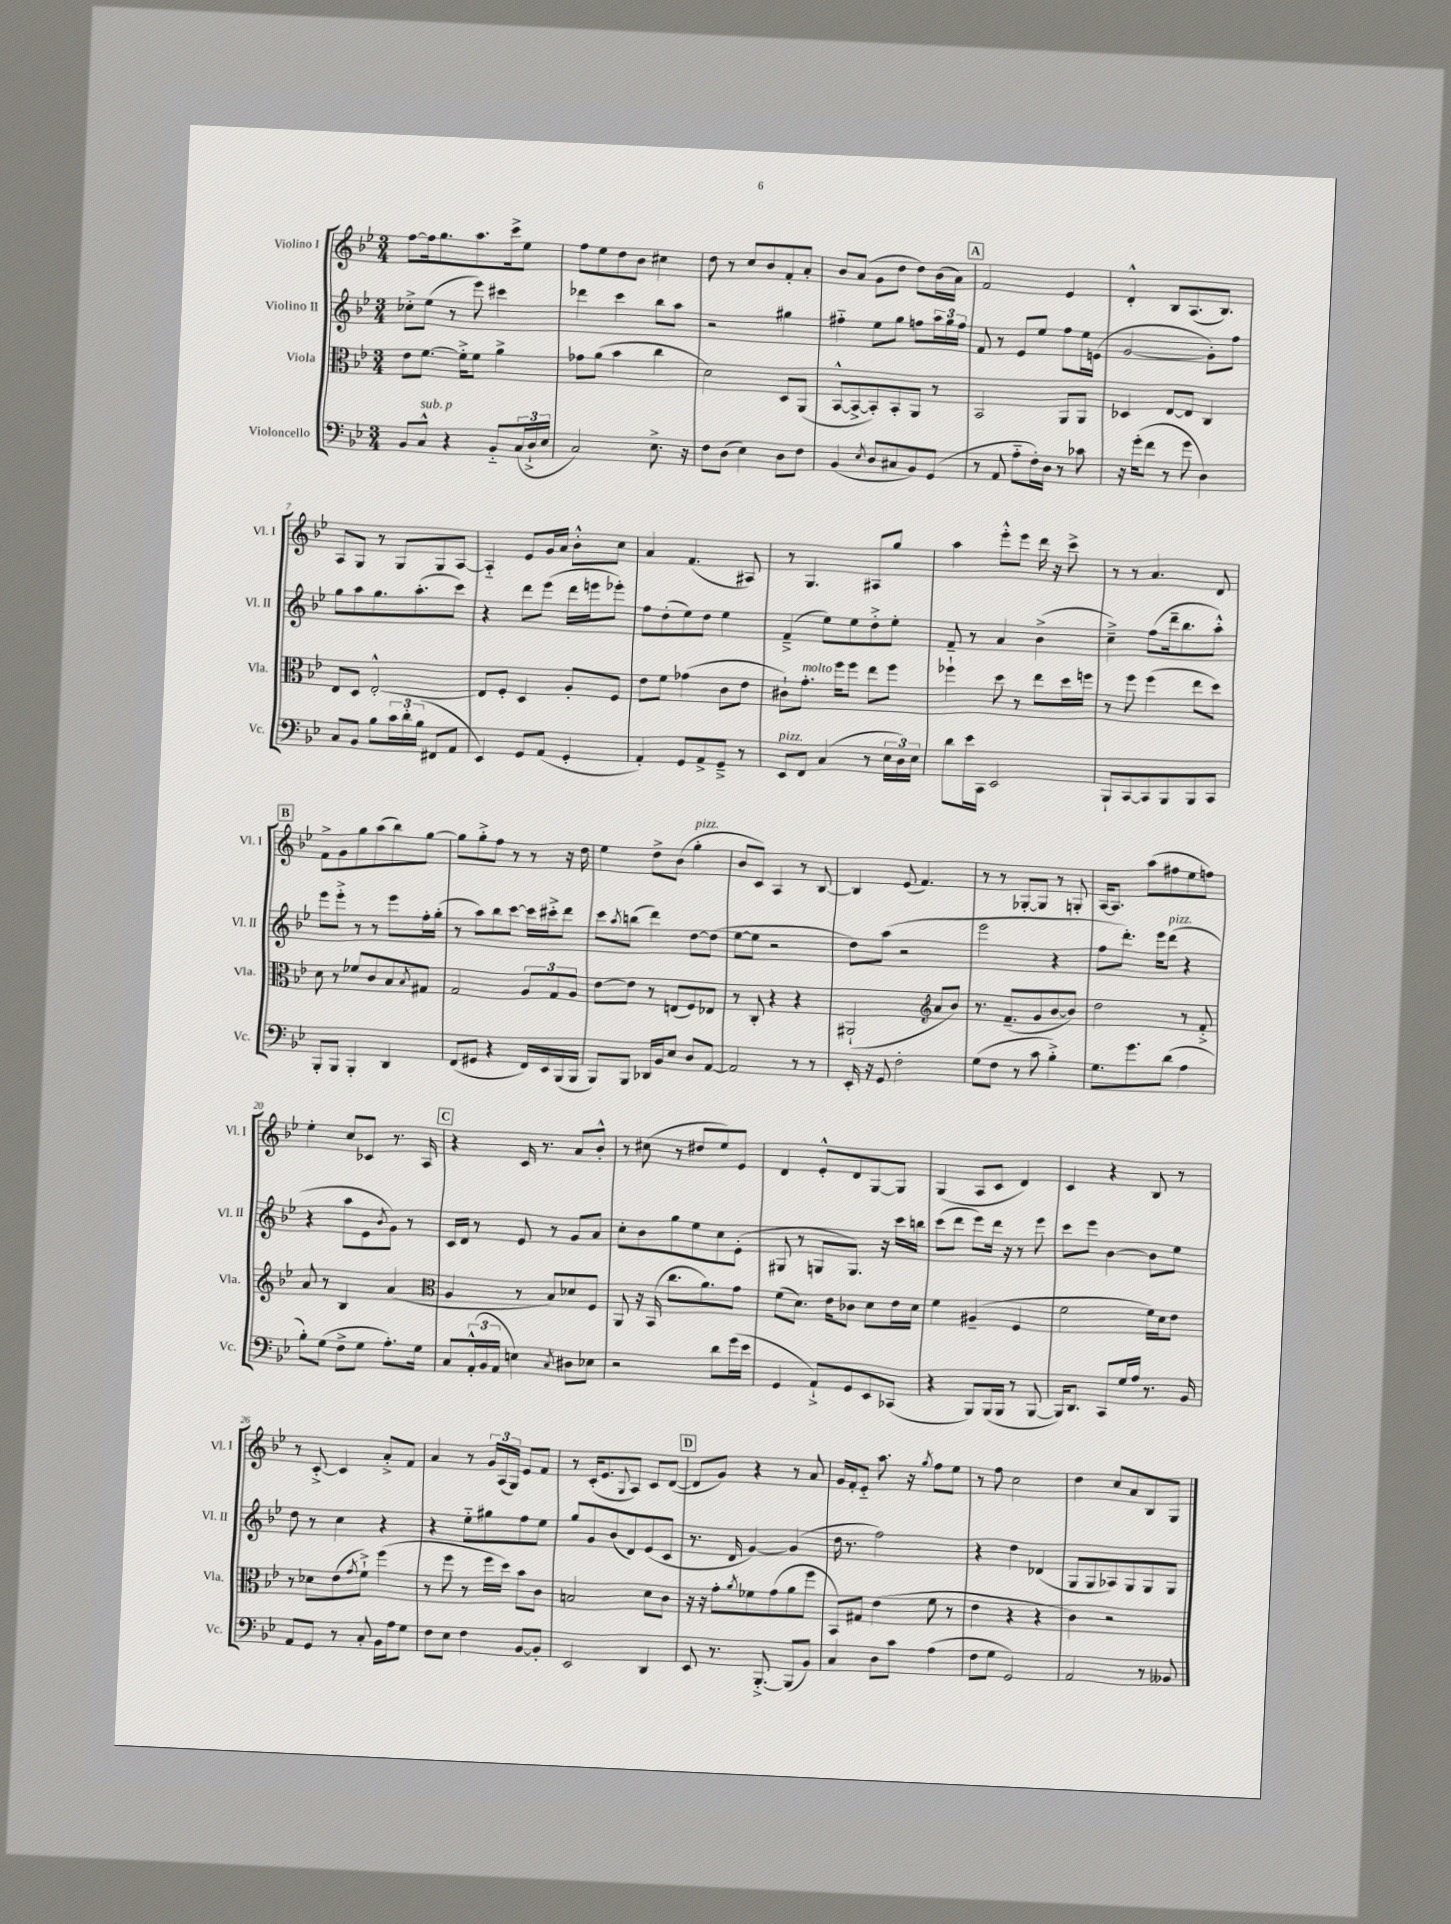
<<
\new StaffGroup <<
\new Staff = "s0" \with { instrumentName = "Violino I" shortInstrumentName = "Vl. I" } {
    \clef treble \key bes \major \numericTimeSignature \time 3/4
    f''8~ f''16 g''8. a''8. c'''16-> ees''8 |
    f''8 ees''8 d''8 bes'8 cis''4 |
    d''8 r8 c''8 bes'8 f'8-. a'8-. |
    bes'8 a'8( g'8 d''8 d''8) bes'16( a'16) |
    \mark \markup { \box "A" } f'2 ees'4 |
    d'4-.-^ bes8 a8.( bes8.) |
    a8 g8 r8 g8 g8 a8~ |
    a4-_ ees'8 g'16 a'16 bes'8-.-^ c''8 |
    a'4 f'4.( ais8) |
    r8 g4. ais8 g''8 |
    a''4 ees'''8-.-^ ees'''8 d'''16 r16 c'''8-> |
    r8 r8 a'4. d'8 |
    \mark \markup { \box "B" } f'8-> g'8 g''8 a''8( bes''8) g''8~ |
    g''8 g''8-.-> f''8 r8 r8 r16 d''16 |
    ees''4 d''8-> bes'8( g''4-.^\markup { \italic "pizz." } |
    bes'8 c'8) a4 r8 bes8~ |
    bes4 ees'8( f'4.) |
    r8 r8 ges8~-. ges8 r8 g8-. |
    a16~ a8. a''8( fis''8 ees''8 f''8) |
    ees''4-. c''8 ces'8 r8. a16 |
    \mark \markup { \box "C" } r4 c'16 r8. a'8 bes'8-.-^ |
    r8 cis''8( r8 dis''8 ees''8) ees'8 |
    d'4 ees'8-.-^ d'8 g8~ g8 |
    g4( a8 c'8 d'4) |
    c'4 r4 bes8 r8 |
    r8 c'8~-.-> c'4 a'8-.-> f'8 |
    a'4 r8 \tuplet 3/2 { g'16 a16( g16) } ees'8 f'8 |
    r8 c'16-.( ees'8. \appoggiatura { g8 } a8) c'8 d'8~( |
    \mark \markup { \box "D" } d'8 g'8) r4 r8 a'8 |
    g'16 f'16-. ees'8-_ a''8. r16 \acciaccatura { g''8 } f''8 ees''8 |
    r8 f''8 c''2 |
    d''4 c''8 a'8 bes8 g8 \bar "|." |
}
\new Staff = "s1" \with { instrumentName = "Violino II" shortInstrumentName = "Vl. II" } {
    \clef treble \key bes \major \numericTimeSignature \time 3/4
    ces''8-.-> ees''8( r8 ees'''8) cis'''4 |
    des'''4 c'''4 bes''8 a''8 |
    r2 gis''4 |
    fis''4-_ ees''8 g''8 f''8 \tuplet 3/2 { a''16 g''16 f''16 } |
    \mark \markup { \box "A" } f'8 r8 ees'8 ees''8 f''8 ees''16 e'16( |
    g'2~ g'8-.) f''8 |
    g''8 a''8 g''8. a''8.-.( c'''8) |
    r4 d'''8 ees'''8( d'''16 e'''16 ees'''8-.) |
    f''8 d''8-.( ees''8) d''8 ees''4 |
    f'4--->( ees''8) ees''8 d''8-.-> ees''8-. |
    f'8-- r8 a'4 bes'4->( |
    c''4--->) f''8( d'''16-- bes''8. a''8-.-^) |
    \mark \markup { \box "B" } ees'''8 ees'''8-.-> r8 r8 ees'''8 f''16-. g''16-.( |
    r8 a''8) bes''8 c'''8~ c'''16 cis'''16-.-> d'''8 |
    c'''8 \acciaccatura { a''8 } b''8( d'''4) d''8~ d''8( |
    ees''8~ ees''8 r2 |
    d''8) a''8( r2 |
    ees'''2 r4 |
    f''8 d'''8.-.) ees'''16 d'''8^\markup { \italic "pizz." }( r4 |
    r4 a''8 ees'8 \acciaccatura { bes'8 } g'8) r8 |
    \mark \markup { \box "C" } c'16 d'16 r8 ees'8 r8 g'8 a'8 |
    c''8-. bes'8 g''8 ees''8 c''8 ees'8-.( |
    gis8 r8 g8 g8.) r16 c'''16 b''16 |
    c'''8( d'''8 ees'''8) d'''16 r16 r8 ees'''8 |
    c'''8 ees'''8 bes'4~ bes'8 ees''8 |
    d''8 r8 c''4 r4 |
    r4 ees''8-_ gis''8 f''8 ees''8 |
    g''8 g'8 bes'8( d'8) ees'8( c'8 |
    \mark \markup { \box "D" } r8. d'16 g'4~) g'4( |
    d''16 r8. f''2) |
    r4 d''4 des'4( |
    g8 g8 aes8) g8 g8 g8 \bar "|." |
}
\new Staff = "s2" \with { instrumentName = "Viola" shortInstrumentName = "Vla." } {
    \clef alto \key bes \major \numericTimeSignature \time 3/4
    ees'8 f'8.~ f'16-.-> f'8 a'4-> |
    ges'8 a'8( bes'4 c''4 |
    d'2) d8 a,8( |
    bes,8~-^ bes,8~-> bes,8-.) bes,8-. a,8 r8 |
    \mark \markup { \box "A" } bes,2 a,8 a,8 |
    des4 ees8~ ees8 c4 |
    ees8 d8 ees2~-.-^ |
    ees8 f8-. d4 a8-. f8 |
    ees'8 f'8 ges'4( c'8 ees'8 |
    cis'8-!) g'8.-.^\markup { \italic "molto" } f''16 f''8 ees''8 f''8 |
    fes''4-! d''8 r8 ees''8 d''16 f''16 |
    r8 f''8 f''4( ees''8 d''8) |
    \mark \markup { \box "B" } d'8 r8 fes'8 c'8 bes8 \acciaccatura { bes8 } gis8 |
    g2 \tuplet 3/2 { a8 g8 a8 } |
    ees'8~ ees'8 r8 e8( f8) ees8 |
    r8 c8-. r4 r4 |
    ais,2-!( \clef treble a'8 bes'8) |
    r8. f'8.--( g'8 bes'8~ bes'8) |
    d''2 r8 f'8-.-> |
    a'8 r8 bes4 a'4( |
    \mark \markup { \box "C" } \clef alto a4 r8 bes8) des'8 f8 |
    a,8 r16 bes,16( c''8. a'8.) g'8 |
    f'8( d'8.) ees'16 ces'8 d'8 ees'16 d'16 |
    f'4 ais4--( f4 |
    f'2 f'16) d'16 ees'8 |
    r8 des'8 ees'8( \acciaccatura { g'8 } f'8-!->) f''4( |
    r8 f''8 r8 f''16 d''16) bes'8 c'8 |
    b2 d'8 c'8 |
    \mark \markup { \box "D" } r16 r16 g'8-. \acciaccatura { a'8 } fes'8 g'8( a'8 f''8 |
    bes,8) gis8 ees'4( f'8 r8 |
    ees'4 r4 r4 |
    c'4) r2 \bar "|." |
}
\new Staff = "s3" \with { instrumentName = "Violoncello" shortInstrumentName = "Vc." } {
    \clef bass \key bes \major \numericTimeSignature \time 3/4
    bes,8 c8-^^\markup { \italic "sub. p" } r4 bes,8-_ \tuplet 3/2 { c16( d16-!-> ees16 } |
    c2) ees8.-> r16 |
    f8 d8( ees4) d8 f8 |
    bes,4( \acciaccatura { ees8 } d8 cis8 bes,8) g,8( |
    \mark \markup { \box "A" } r8 a,8 a8-_ f16-.) d16 r8 ces'8 |
    r16 g'16-.( f'8 r8 g'8 d4) |
    c8 bes,8 bes8 \tuplet 3/2 { c'16 d'16-. bes16( } fis,8 a,8 |
    ees,4) g,8 a,8( g,4-. |
    a,4-.) g,8 a,8-> g,8---> r8 |
    ees,8^\markup { \italic "pizz." } f,8 c4( r8 \tuplet 3/2 { ees16 d16) ees16 } |
    d'8 ees'16 c,16 ees,2 |
    bes,,8-! c,8~ c,8 bes,,8 bes,,8 c,8 |
    \mark \markup { \box "B" } bes,,8-. bes,,8 bes,,4-. d,4 |
    f,8( gis,8 r4 f,16) ees,16 bes,,16( bes,,16 |
    bes,,8) bes,,8 des,16 bes,16 ees8 d8 a,8~ |
    a,2 r8 r8 |
    ees,16-. r16 g,8 f2-. |
    g8( f8 r8 c'8 bes4-.->) |
    g8. g'8. d'8( a4 |
    bes8-.) g8( f8-> g8 a8.-.) g16 |
    \mark \markup { \box "C" } c8 \tuplet 3/2 { a,16-.-^( bes,16 a,16 } e4) \acciaccatura { c8 } dis8 ees8 |
    r2 d'8 g'16( ees'16 |
    g,4 a,8-!->) g,8 ees,8 ces,8( |
    r4 bes,,8) bes,,16( bes,,16 r8 bes,,8~ |
    bes,,16) d,8. c,8 g16 a16 r8. bes,16 |
    a,8 g,8 r8 c8-. bes,16 a16 g8 |
    f8 ees8 f4 bes,8~ bes,8-. |
    ees,2 d,4 |
    \mark \markup { \box "D" } ees,8 r8. bes,,8.~-.-> bes,,8( bes,8) |
    c4 d8 c'8 a4( |
    f8 g8 g,2) |
    a,2 r8 beses,8 \bar "|." |
}
>>
>>
